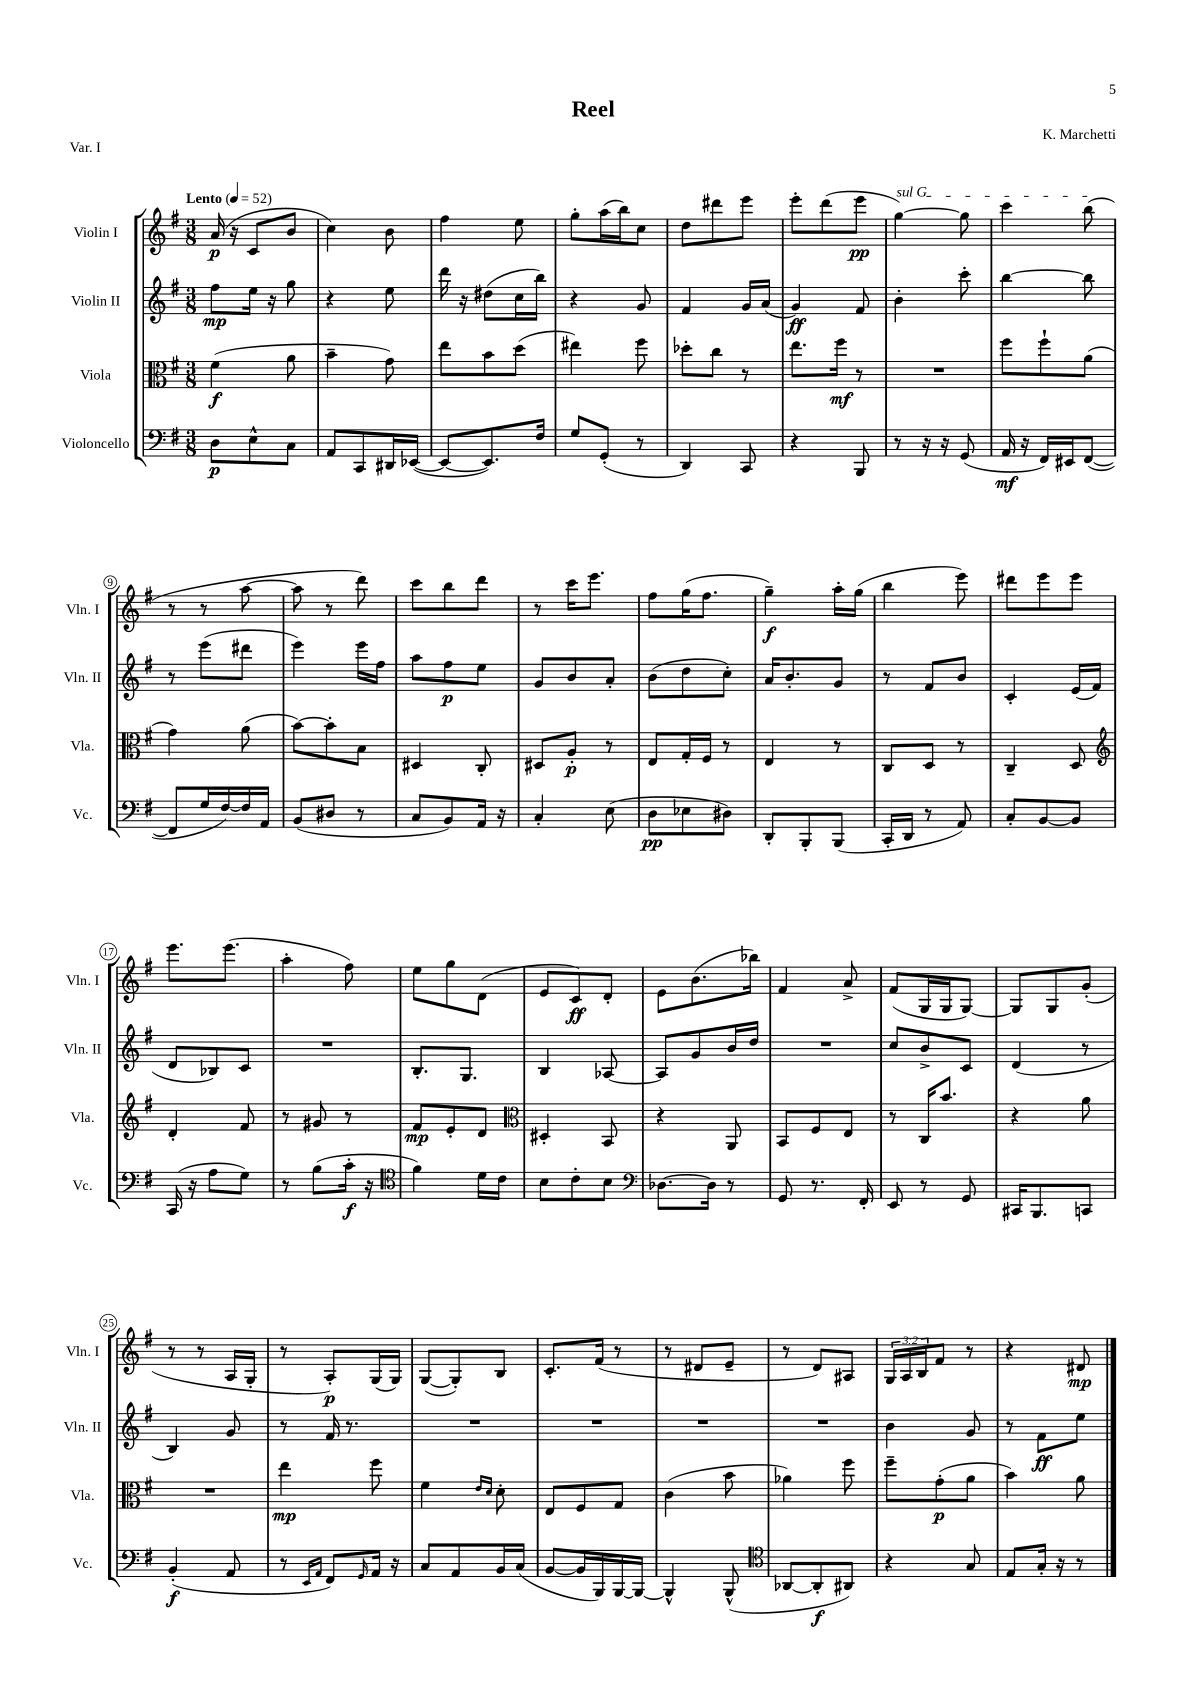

**kern	**kern	**kern	**kern
*staff4	*staff3	*staff2	*staff1
*clefF4	*clefC3	*clefG2	*clefG2
*k[f#]	*k[f#]	*k[f#]	*k[f#]
*M3/8	*M3/8	*M3/8	*M3/8
*MM52	*MM52	*MM52	*MM52
8D	(4f#	8ff#	(16a
.	.	.	16r
8E^^	.	16ee	8c
.	.	16r	.
8C	8a	8gg	8b
=	=	=	=
8AA	4b~	4r	4cc)
8CC	.	.	.
16DD#	8g)	8ee	8b
([16EE-	.	.	.
=	=	=	=
8EE-_	8ee	16ddd	4ff#
.	.	16r	.
8.EE-])	8b	(8dd#	.
.	(8dd	16cc	8ee
16F#	.	16bb)	.
=	=	=	=
8G	4ee#)	4r	8gg'
(8GG'	.	.	(16aa
.	.	.	16bb)
8r	8ff#	8g	8cc
=	=	=	=
4DD)	8dd-'	4f#	8dd
.	8cc	.	8ddd#
8CC	8r	16g	8eee
.	.	(16a	.
=	=	=	=
4r	8.ee	4g)	8eee'
.	.	.	(8ddd
.	16ff#	.	.
8BBB	8r	8f#	8eee
=	=	=	=
8r	4.r	4b'	[4gg)
16r	.	.	.
16r	.	.	.
(8GG	.	8ccc'	8gg]
=	=	=	=
16AA	8ff#	[4bb	4ccc
16r	.	.	.
16FF#)	8ff#`	.	.
16EE#	.	.	.
([8FF#	(8a	8bb]	(8bb
=	=	=	=
8FF#]	4g)	8r	8r
16G	.	(8eee	8r
[16F#)	.	.	.
16F#]	(8a	8ddd#	[8aa
16AA	.	.	.
=	=	=	=
(8BB	[8b)	4eee)	8aa]
8D#	8b']	.	8r
8r	8B	16eee	8ddd)
.	.	16ff#	.
=	=	=	=
8C	4D#	8aa	8ccc
8BB)	.	8ff#	8bb
16AA	8C'	8ee	8ddd
16r	.	.	.
=	=	=	=
4C'	8D#	8g	8r
.	8A'	8b	16ccc
.	.	.	8.eee
(8E	8r	8a'	.
=	=	=	=
8D	8E	(8b	8ff#
8E-	16G'	8dd	(16gg
.	16F#	.	8.ff#
8D#)	8r	8cc')	.
=	=	=	=
8DD'	4E	16a	4gg~)
.	.	8.b'	.
8BBB'	.	.	.
(8BBB	8r	8g	16aa'
.	.	.	(16gg
=	=	=	=
16CC'	8C	8r	4bb
16DD	.	.	.
8r	8D	8f#	.
8AA)	8r	8b	8eee)
=	=	=	=
8C'	4C~	4c'	8ddd#
[8BB	.	.	8eee
8BB]	8D	(16e	8eee
.	.	16f#	.
=	=	=	=
*	*clefG2	*	*
(16CC	4d'	8d	8.eee
16r	.	.	.
8A	.	8B-)	.
.	.	.	(8.eee
8G)	8f#	8c	.
=	=	=	=
8r	8r	4.r	4aa'
(8B	8g#	.	.
16c'	8r	.	8ff#)
16r	.	.	.
=	=	=	=
*clefC4	*	*	*
4f#)	8f#	8.B'	8ee
.	8e'	.	8gg
.	.	8.G	.
16d	8d	.	(8d
16c	.	.	.
=	=	=	=
*	*clefC3	*	*
8B	4D#'	4B	8e
8c'	.	.	8c)
8B	8BB	[8A-	8d'
=	=	=	=
*clefF4	*	*	*
[8.D-	4r	8A-]	8e
.	.	8g	(8.b
16D-]	.	.	.
8r	8AA	16b	.
.	.	16dd	16bb-)
=	=	=	=
8GG	8BB	4.r	4f#
8.r	8F#	.	.
.	8E	.	8a^
16FF#'	.	.	.
=	=	=	=
8EE	8r	8cc	(8f#
8r	16C	8b^	16G
.	8.b	.	16G
8GG	.	8c	[8G)
=	=	=	=
16CC#	4r	(4d	8G]
8.BBB	.	.	.
.	.	.	8G
8CC	8a	8r	(8g'
=	=	=	=
(4BB'	4.r	4B)	8r
.	.	.	8r
8AA	.	8g	16A
.	.	.	16G'
=	=	=	=
8r	4ee	8r	8r
16qqEE	.	.	.
16qqAA	.	.	.
8FF#)	.	16f#	8A')
.	.	8.r	.
16qqGG	.	.	.
16AA	8ff#	.	(16G
16r	.	.	16G)
=	=	=	=
8C	4f#	4.r	([8G
8AA	.	.	8G'])
.	16qqe	.	.
.	16qqd	.	.
16BB	8d'	.	8B
(16C	.	.	.
=	=	=	=
[8BB	8E	4.r	8.c'
16BB]	8F#	.	.
16BBB)	.	.	(16f#
[16BBB	8G	.	8r
16BBB_	.	.	.
=	=	=	=
4BBB^^]	(4c	4.r	8r
.	.	.	8d#
(8BBB^^	8b	.	8e~
=	=	=	=
*clefC4	*	*	*
[8AA-	4a-)	4.r	8r
8AA-']	.	.	8d)
8AA#)	8ff#	.	8A#
=	=	=	=
4r	8ff#~	4b	24G
.	.	.	24A
.	.	.	24B
.	(8g'	.	8f#
8G	8a	8g	8r
=	=	=	=
8E	4b)	8r	4r
16G'	.	8f#	.
16r	.	.	.
8r	8a	8ee	8d#
==	==	==	==
*-	*-	*-	*-
